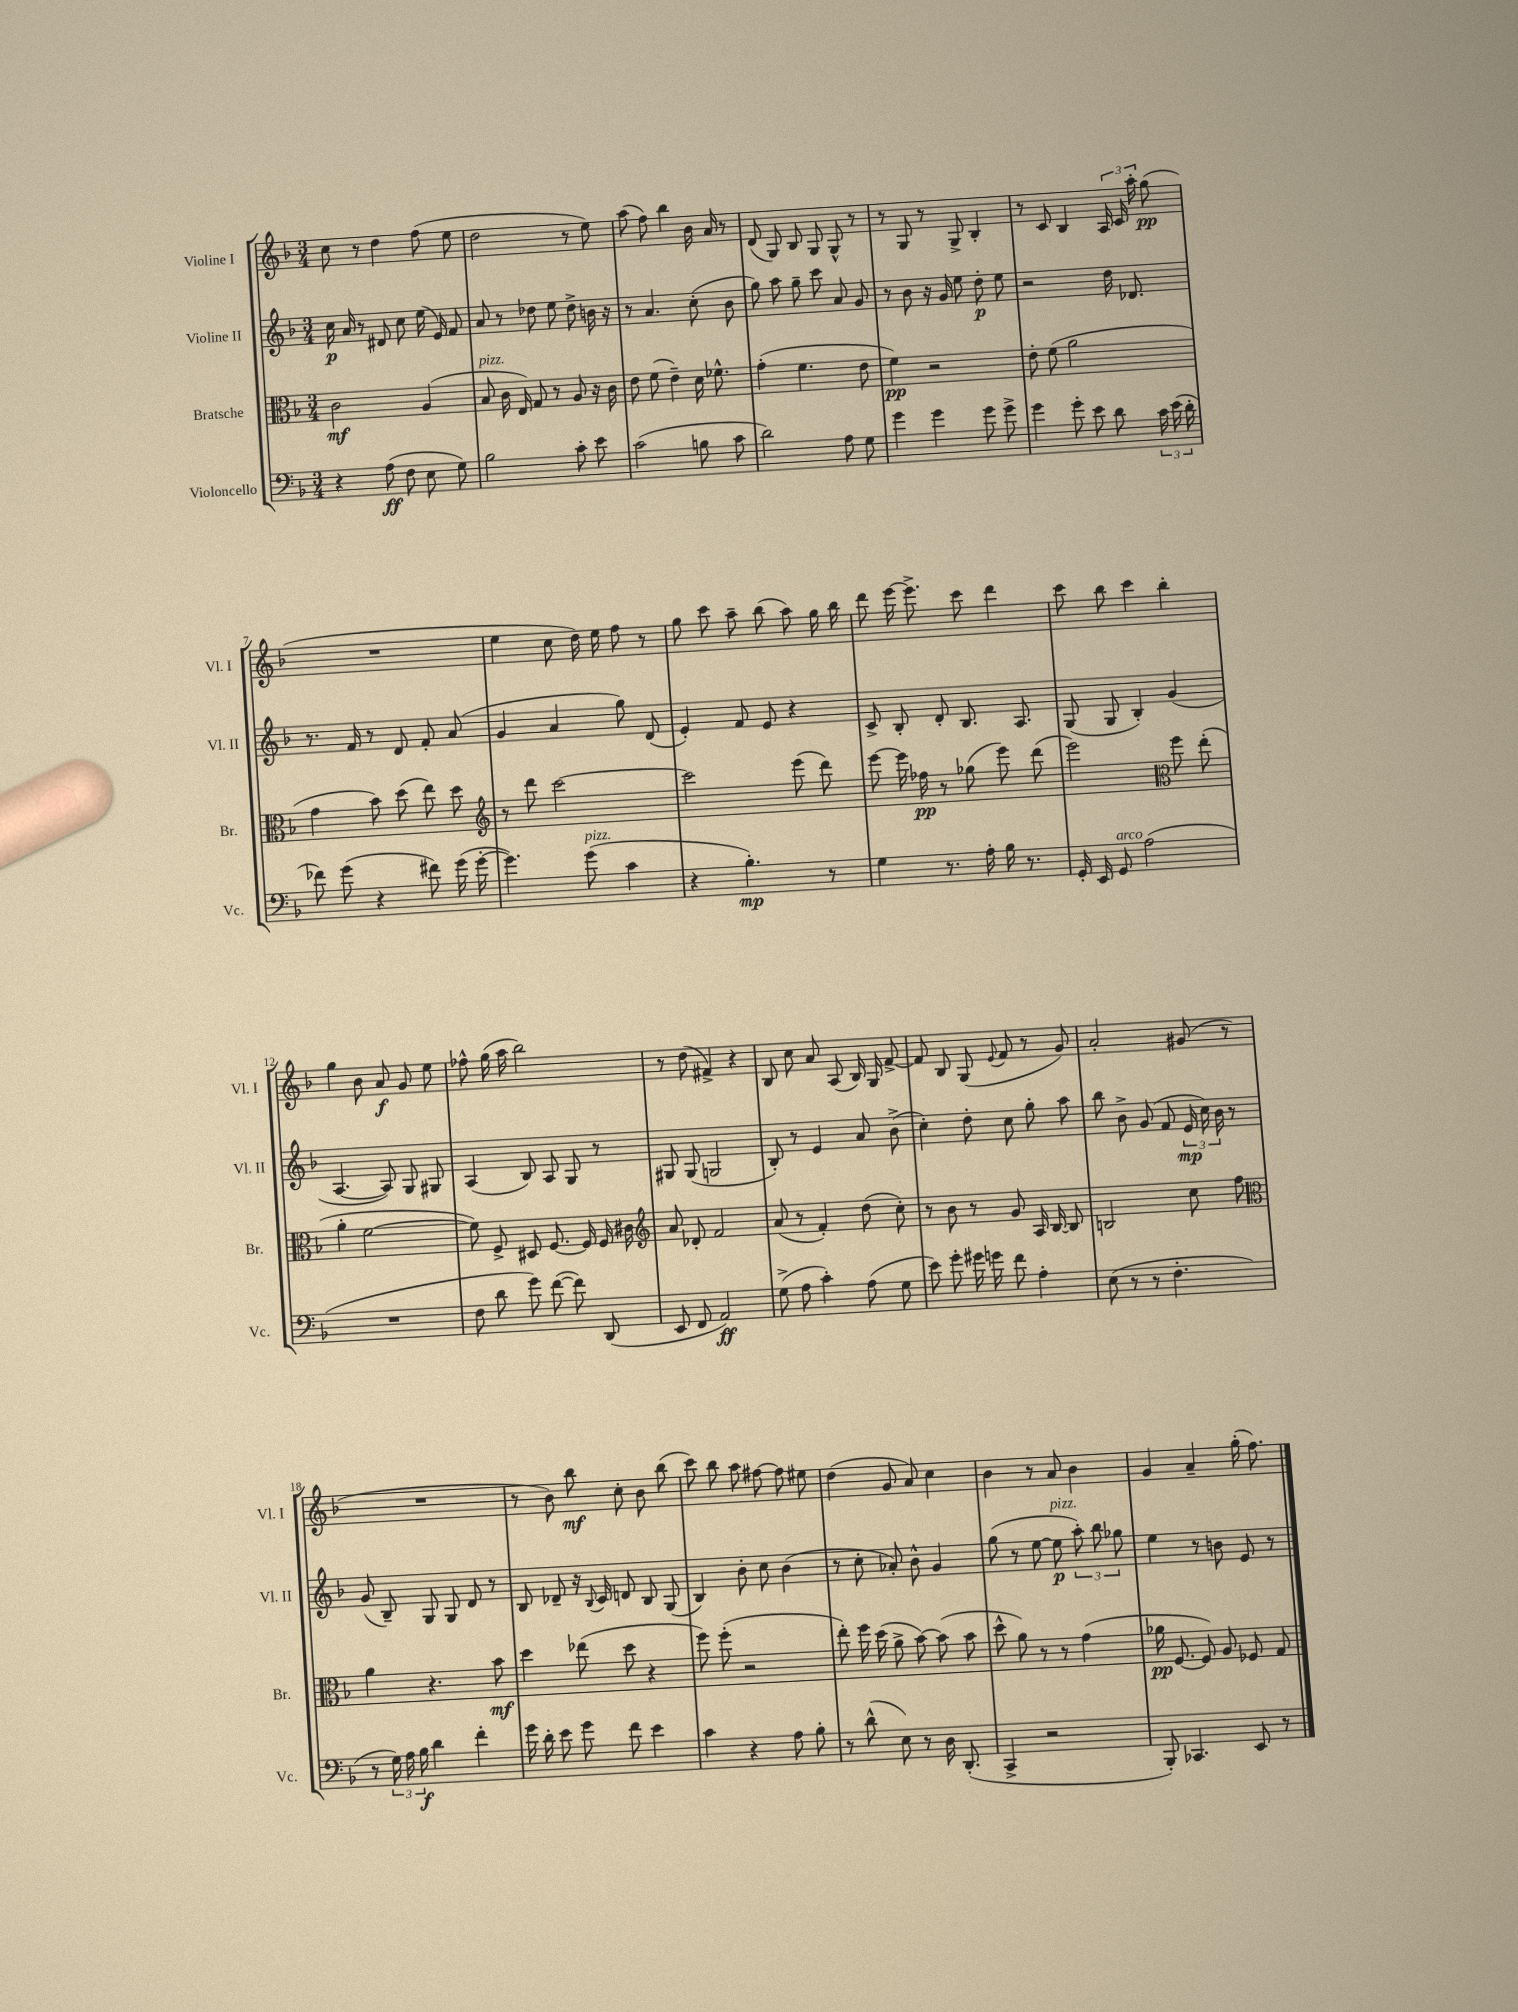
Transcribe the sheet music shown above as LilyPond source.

<<
\new StaffGroup <<
\new Staff = "s0" \with { instrumentName = "Violine I" shortInstrumentName = "Vl. I" } {
    \clef treble \key f \major \numericTimeSignature \time 3/4
    \autoBeamOff c''8 r8 d''4 f''8( e''8 |
    d''2 r8 e''8) |
    a''8( f''8) bes''4 bes'16 a'16 r8 |
    d'8( g8) bes8 g8 g8-^ r8 |
    r8 g8 r8 g8-> bes4-. |
    r8 c'8 bes4 \tuplet 3/2 { a16 c'16 a''16-. } g''8\pp( |
    R2. |
    e''4 c''8 d''16) e''16 f''8 r8 |
    g''8 c'''8 a''8-- bes''8( a''8) g''16 bes''16 |
    d'''8 e'''16~ e'''8.-> c'''8 d'''4 |
    c'''8 bes''8 c'''4 bes''4-. |
    g''4 bes'8 a'8\f g'8 e''8 |
    fes''8-^ g''16( a''16 bes''2) |
    r8 d''8( fis'4->) r4 |
    bes8 c''8 a'8 a8( bes16) g16 f'8~-> |
    f'8 bes8 g8( \appoggiatura { e'8 } f'8 r8 g'8) |
    a'2-. gis'8( r8 |
    R2. |
    r8 bes'8) bes''8\mf c''8-. bes'8 bes''8( |
    c'''8) bes''8 a''8 fis''8~ fis''8 eis''8 |
    d''4( g'8 a'8) c''4 |
    bes'4 r8 a'8 bes'4 |
    g'4 a'4-- g''16-.( f''8.) \bar "|." |
}
\new Staff = "s1" \with { instrumentName = "Violine II" shortInstrumentName = "Vl. II" } {
    \clef treble \key f \major \numericTimeSignature \time 3/4
    \autoBeamOff c''16\p a'16 r8 dis'8 c''8 e''16( e'16) f'8 |
    a'8 r8 des''8 e''8 des''8-> b'16 r16 |
    r8 a'4. c''8-.( bes'8 |
    g''8) a''8 g''8-- c'''8 a'8 g'8 |
    r8 bes'8 r16 g'16 e''8 d''8-.\p e''8 |
    r2 d''16 des'8. |
    r8. f'16 r8 d'8 f'8-. a'8( |
    g'4 a'4 g''8) d'8( |
    e'4-.) f'8 e'8 r4 |
    c'8-> bes8-. d'8-. bes8. a8. |
    g8( g8 bes4-.) g'4( |
    a4.~ a8) g8 gis8 |
    a4( bes8) a8 g8 r8 |
    gis8 gis8( g2 |
    bes8-.) r8 e'4 a'8 bes'8->( |
    c''4-.) d''8-. c''8 g''8-. a''8 |
    bes''8 bes'8-> g'8( f'8 \tuplet 3/2 { e'16\mp c''16) bes'16 } r8 |
    g'8( bes8--) g8 g8 d'8 r8 |
    bes8 des'8-- r16 \appoggiatura { bes8 } c'16 d'8 bes8 g8( |
    bes4) bes'8-. c''8 bes'4( |
    r8 c''8-. aes'8-.) bes'8-^ g'4 |
    g''8( r8 e''8~ e''8\p^\markup { \italic "pizz." } \tuplet 3/2 { a''8-.) bes''8 ges''8 } |
    e''4 r8 b'8 e'8 r8 \bar "|." |
}
\new Staff = "s2" \with { instrumentName = "Bratsche" shortInstrumentName = "Br." } {
    \clef alto \key f \major \numericTimeSignature \time 3/4
    \autoBeamOff c'2\mf a4( |
    bes8^\markup { \italic "pizz." } c'16 e16) g8 r8 a8 r16 c'16 |
    e'8 f'8( e'4--) d'16 fes'8.-^ |
    g'4-.( f'4. e'8 |
    f'4\pp) r2 |
    e'8-. f'8( a'2 |
    g'4 bes'8) d''8( e''8) d''8 |
    \clef treble r8 d'''8 c'''2~ |
    c'''2 e'''8( d'''8) |
    e'''8~ e'''16 fes''16\pp r8 ges''8( e'''8) d'''8( |
    e'''2) \clef alto f''8 e''8-.( |
    a'4-. f'2~ |
    f'8) f8-> dis8 f8.~ f16 f16 cis'16 |
    \clef treble a'8 des'8-. f'2 |
    a'8( r8 f'4-.) d''8( c''8-.) |
    r8 bes'8 r8 g'8 a16 bes16~ bes8 |
    b2 c''8 f''8 |
    \clef alto a'4 r4. bes'8\mf |
    d''4 ees''8( d''8 r4 |
    f''8) f''8-.( r2 |
    e''8-.) f''16 d''16( a'8-> bes'8~) bes'8( bes'8 |
    d''8-^ a'8) r8 r8 g'4( |
    aes'16\pp f8.~ f8) a8 fes8 g8 \bar "|." |
}
\new Staff = "s3" \with { instrumentName = "Violoncello" shortInstrumentName = "Vc." } {
    \clef bass \key f \major \numericTimeSignature \time 3/4
    \autoBeamOff r4 a8\ff( f8 e8 g8) |
    bes2 c'8-. e'8 |
    c'2( b8 c'8 |
    d'2) a8 g8 |
    g'4 g'4 g'8 g'8-> |
    g'4 g'8-. e'8 d'8 \tuplet 3/2 { c'16 e'16( d'16-. } |
    fes'8) g'8( r4 fis'8) g'16( g'16~-. |
    g'4.) g'8^\markup { \italic "pizz." }( c'4 |
    r4 bes4.-.\mp) r8 |
    g4 r8. a16-. bes16 r8. |
    g,16-. e,16 g,8^\markup { \italic "arco" } a2( |
    R2. |
    f8 d'8 g'8) f'8~( f'8) d,8( |
    e,8 f,8 a,2\ff) |
    g8->( a8 c'4-.) a8( g8 |
    e'8) g'8-. gis'16 g'16 f'8 a4-. |
    e8( r8 r8 f4.-. |
    r8 \tuplet 3/2 { g16) a16 bes16\f } d'4 f'4-. |
    g'16 d'16-. e'8 g'8 f'8 e'4 |
    c'4 r4 a8 bes8-. |
    r8 d'8-^( e8) r8 d16 d,8.-.( |
    c,4-> r2 |
    bes,,8-.) ces,4. e,8 r8 \bar "|." |
}
>>
>>
